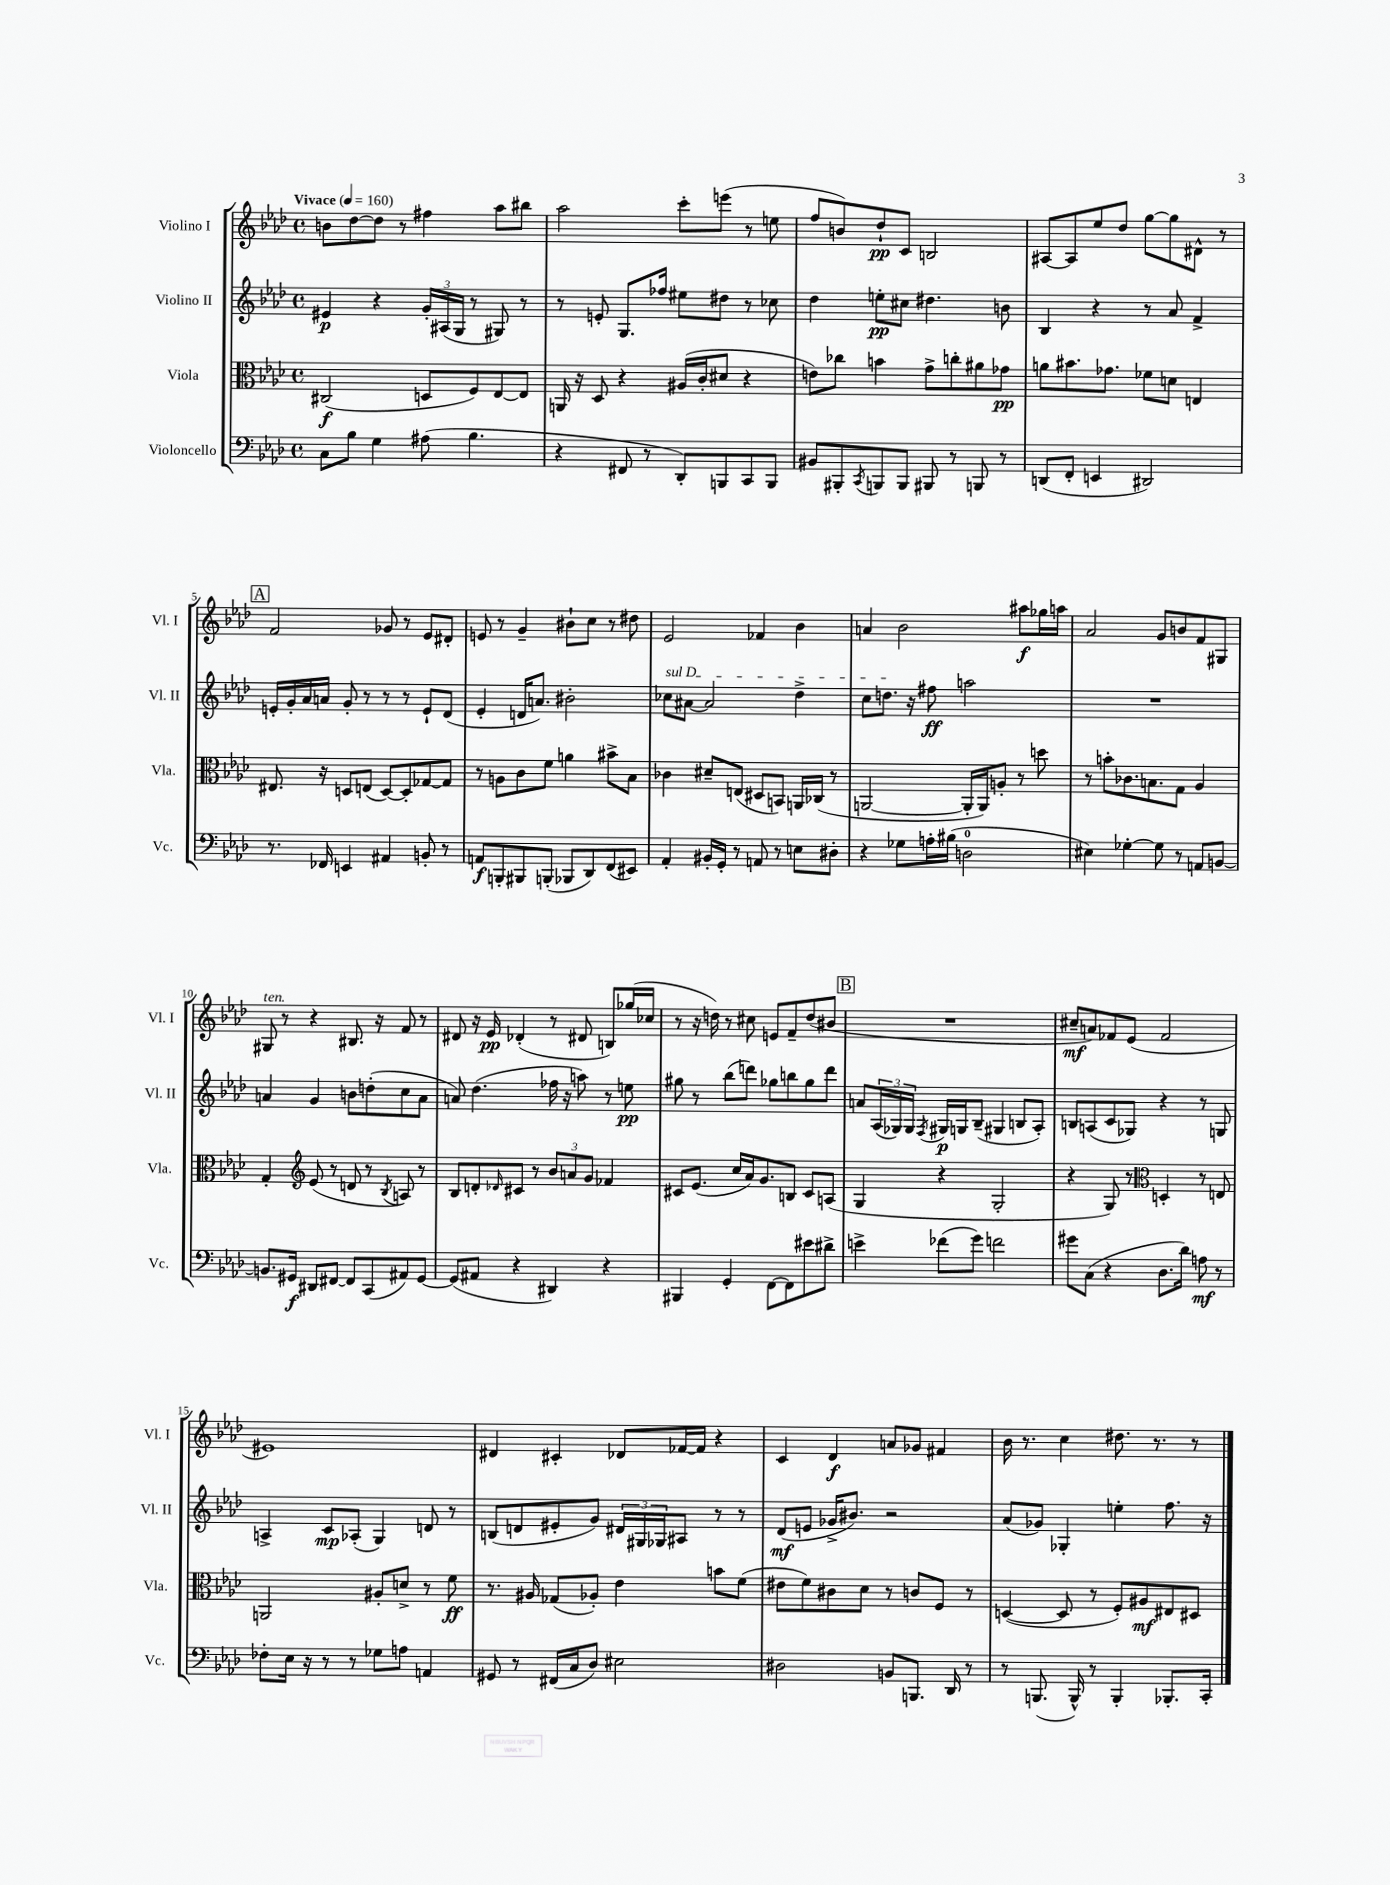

**kern	**kern	**kern	**kern
*staff4	*staff3	*staff2	*staff1
*clefF4	*clefC3	*clefG2	*clefG2
*k[b-e-a-d-]	*k[b-e-a-d-]	*k[b-e-a-d-]	*k[b-e-a-d-]
*M4/4	*M4/4	*M4/4	*M4/4
*met(c)	*met(c)	*met(c)	*met(c)
*MM160	*MM160	*MM160	*MM160
8C\L	(2C#/	4e#/	8b\L
8B-\J	.	.	[8dd-\
4G\	.	4r	8dd-\]J
.	.	.	8r
(8A#\	8D/L	24g'/LL	4ff#\
.	.	(24A#/	.
.	.	24G/JJ	.
4.B-\	8F/)	8r	.
.	[8E-/	8G#/)	8aa-\L
.	8E-/]J	8r	8bb#\J
=	=	=	=
4r	16AA/	8r	2aa-\
.	16r	.	.
.	8D-/	8e'/	.
8FF#/	4r	8.G/L	.
8r	.	.	.
.	.	16ff-/Jk	.
8DD-'/L)	(16A#/LL	8ee#\L	8ccc'\L
.	16c'/J	.	.
8BBB/	8d#/J	8dd#\J	(8eee\J
8CC/	4r	8r	8r
8BBB/J	.	8cc-\	8ee\
=	=	=	=
8BB#/L	8e\L)	4dd-\	8ff/L
8BBB#'/	8cc-\J	.	8b/)
8qCC/	.	.	.
8BBB/	4b\	8ee'\L	8dd-`/
8BBB/J	.	8cc#\J	8c/J
8BBB#/	8g^\L	4.dd#\	2B/
8r	8cc'\	.	.
8BBB/	8a#\	.	.
8r	8g-\J	8b\	.
=	=	=	=
(8DD/L	8a\L	4B-/	[8A#/L
8FF'/J	8.b#\	.	8A#/]
4EE/	.	4r	8ee-/
.	8.g-\J	.	.
.	.	.	8dd-/J
2DD#/)	8f-\L	8r	[8gg\L
.	8d\J	8a-/	8gg\]
.	4E/	4f^/	8d#^^\J
.	.	.	8r
=	=	=	=
8.r	8.E#/	16e'/LL	2f/
.	.	16g'/	.
.	.	16a-/	.
16FF-/	16r	16a/JJ	.
4EE/	8D/L	8g'/	.
.	(8E/J	8r	.
4AA#/	[8D/L)	8r	8g-/
.	8D'/]	8r	8r
8BB'/	[8G-/	8e`/L	8e-/L
8r	8G-/]J	(8d-/J	8d#'/J
=	=	=	=
8AA/L	8r	4e-'/	8e/
8BBB'/	8A\L	.	8r
8BBB#/	8c\	16d/LK	4g~/
.	.	8.a/J)	.
(8BBB'/J	8f\J	.	.
8BBB-/L	4a\	2b#'\	8b#`\L
8DD-/)	.	.	8cc\J
(8FF/	8b#^\L	.	8r
8EE#/J)	8B-\J	.	8dd#\
=	=	=	=
4AA-'/	4c-\	8cc-\L	2e-/
.	.	[8a#\J	.
16BB#'/LL	8d#~/L	2a#/]	.
16GG'/JJ	.	.	.
8r	(8E/J	.	.
8AA/	8D#/L	.	4f-/
8r	8BB/J)	.	.
8E\L	16AA/LL	4dd-^\	4b-\
.	(16C-/JJ	.	.
8D#'\J	8r	.	.
=	=	=	=
4r	[2AA/	8cc\L	4a/
.	.	8.dd\J	.
8G-\L	.	.	2b-\
.	.	16r	.
16A'\L	.	8ff#\	.
(16B#\JJ	.	.	.
2D\	16AA'/]LL	2aa\	.
.	16AA/J)	.	.
.	8A'/J	.	.
.	8r	.	8aa#\L
.	8dd\	.	16gg-\L
.	.	.	16aa\JJ
=	=	=	=
4E#\)	8r	1r	2a-/
.	8b'\L	.	.
[4G-'\	8.c-\	.	.
.	8.B\	.	.
8G-\]	.	.	8g/L
8r	8G\J	.	8b/
8AA/L	4A-/	.	8f/
[8BB/J	.	.	8G#/J
=	=	=	=
8.BB/]L	4G'/	4a/	8G#/
.	.	.	8r
16GG#/Jk	.	.	.
*	*clefG2	*	*
8DD#/L	(8e-/	4g/	4r
[8FF#/J	8r	.	.
8FF#/]L	8d/	8b\L	8.B#/
(8CC/	8r	(8dd'\	.
.	.	.	16r
.	8qB-/	.	.
8AA#/)	8A/)	8cc\	8f/
[8GG#/J	8r	8a\J	8r
=	=	=	=
(8GG#/]L	8B-/L	8a/)	8d#/
8AA#/J	8d'/	(4.dd-\	16r
.	.	.	16e-/
.	16qqd-/	.	.
4r	8c#/J	.	(4d-'/
.	8r	.	.
4DD#/)	12b-/L	16ff-\	8r
.	.	16r	.
.	12a/	.	.
.	.	8aa\)	8d#/
.	12g/J	.	.
4r	4f-/	8r	8B/L)
.	.	8ee\	(16gg-/L
.	.	.	16cc-/JJ
=	=	=	=
4BBB#/	8c#/L	8gg#\	8r
.	(8.e-/J	8r	16r
.	.	.	16dd\)
4GG'/	.	(8bb-\L	8r
.	16cc/LL	.	.
.	16a-/J)	8ddd\J)	8cc#\
.	8.g/	.	.
[8FF\L	.	8gg-\L	8e/L
8FF\]	8B/J	8bb\	8f~/
8e#\	8c#/L	8gg-\	(8dd/
8d#^\J	(8A/J	8ddd\J	8b#/J
=	=	=	=
4e^\	4G/	8a/L	1r
.	.	(24A-/L	.
.	.	24G-/)	.
.	.	24G-/JJ	.
.	.	8qF/	.
(8f-\L	4r	16G#/LL	.
.	.	16G/J	.
8g\J)	.	(8B-~/J	.
2f\	2G'/	4G#/	.
.	.	8B/L	.
.	.	8A-'/J)	.
=	=	=	=
8g#\L	4r	8B/L	8cc#~/L
(8C\J	.	(8A/	8a/)
4r	8G/)	8c/	8f-/
.	8r	8G-/J)	(8e-/J
*	*clefC3	*	*
8.D-\L	4D'/	4r	2f-/
16d-\Jk)	.	.	.
8A\	8r	8r	.
8r	8E/	8G/	.
=	=	=	=
8F-'\L	2AA/	4A^/	1e#)
16E-\Jk	.	.	.
16r	.	.	.
8r	.	8c/L	.
8r	.	(8A-'/J	.
8G-\L	8A#'/L	4G/)	.
8A\J	8d^/J	.	.
4AA/	8r	8d/	.
.	8f\	8r	.
=	=	=	=
8GG#/	8.r	(8B/L	4d#/
8r	.	8d/	.
.	16A#/	.	.
(16FF#/LL	(8G-/L	8e#'/	4c#'/
16C/J	.	.	.
8D-/J)	8A-'/J)	8g/J)	.
2E#\	4e-\	24d#/LL	8d-/L
.	.	24G#/	.
.	.	24G-/J	.
.	.	8A#/J	[16f-/L
.	.	.	16f-/]JJ
.	8b\L	8r	4r
.	(8f\J	8r	.
=	=	=	=
2D#\	8e#\L	(8d-/L	4c/
.	8f\)	8e/J	.
.	8c#\	16g-^/LK	4d-/
.	.	8.b#/J)	.
.	8d-\J	.	.
8BB/L	8r	2r	8a/L
8.BBB/J	8c/L	.	8g-/J
.	8F/J	.	4f#/
16DD-/	.	.	.
8r	8r	.	.
=	=	=	=
8r	([4D/	(8a-/L	16b-\
.	.	.	8.r
(8.BBB/	.	8g-/J)	.
.	8D/]	4G-'/	4cc\
16BBB^^/)	.	.	.
8r	8r	.	.
4BBB'/	8F'/L)	4ee'\	8.dd#\
.	8A#/	.	.
.	.	.	8.r
8.BBB-'/L	8E#/	8.ff\	.
.	8D#/J	.	8r
16CC'/Jk	.	16r	.
==	==	==	==
*-	*-	*-	*-
